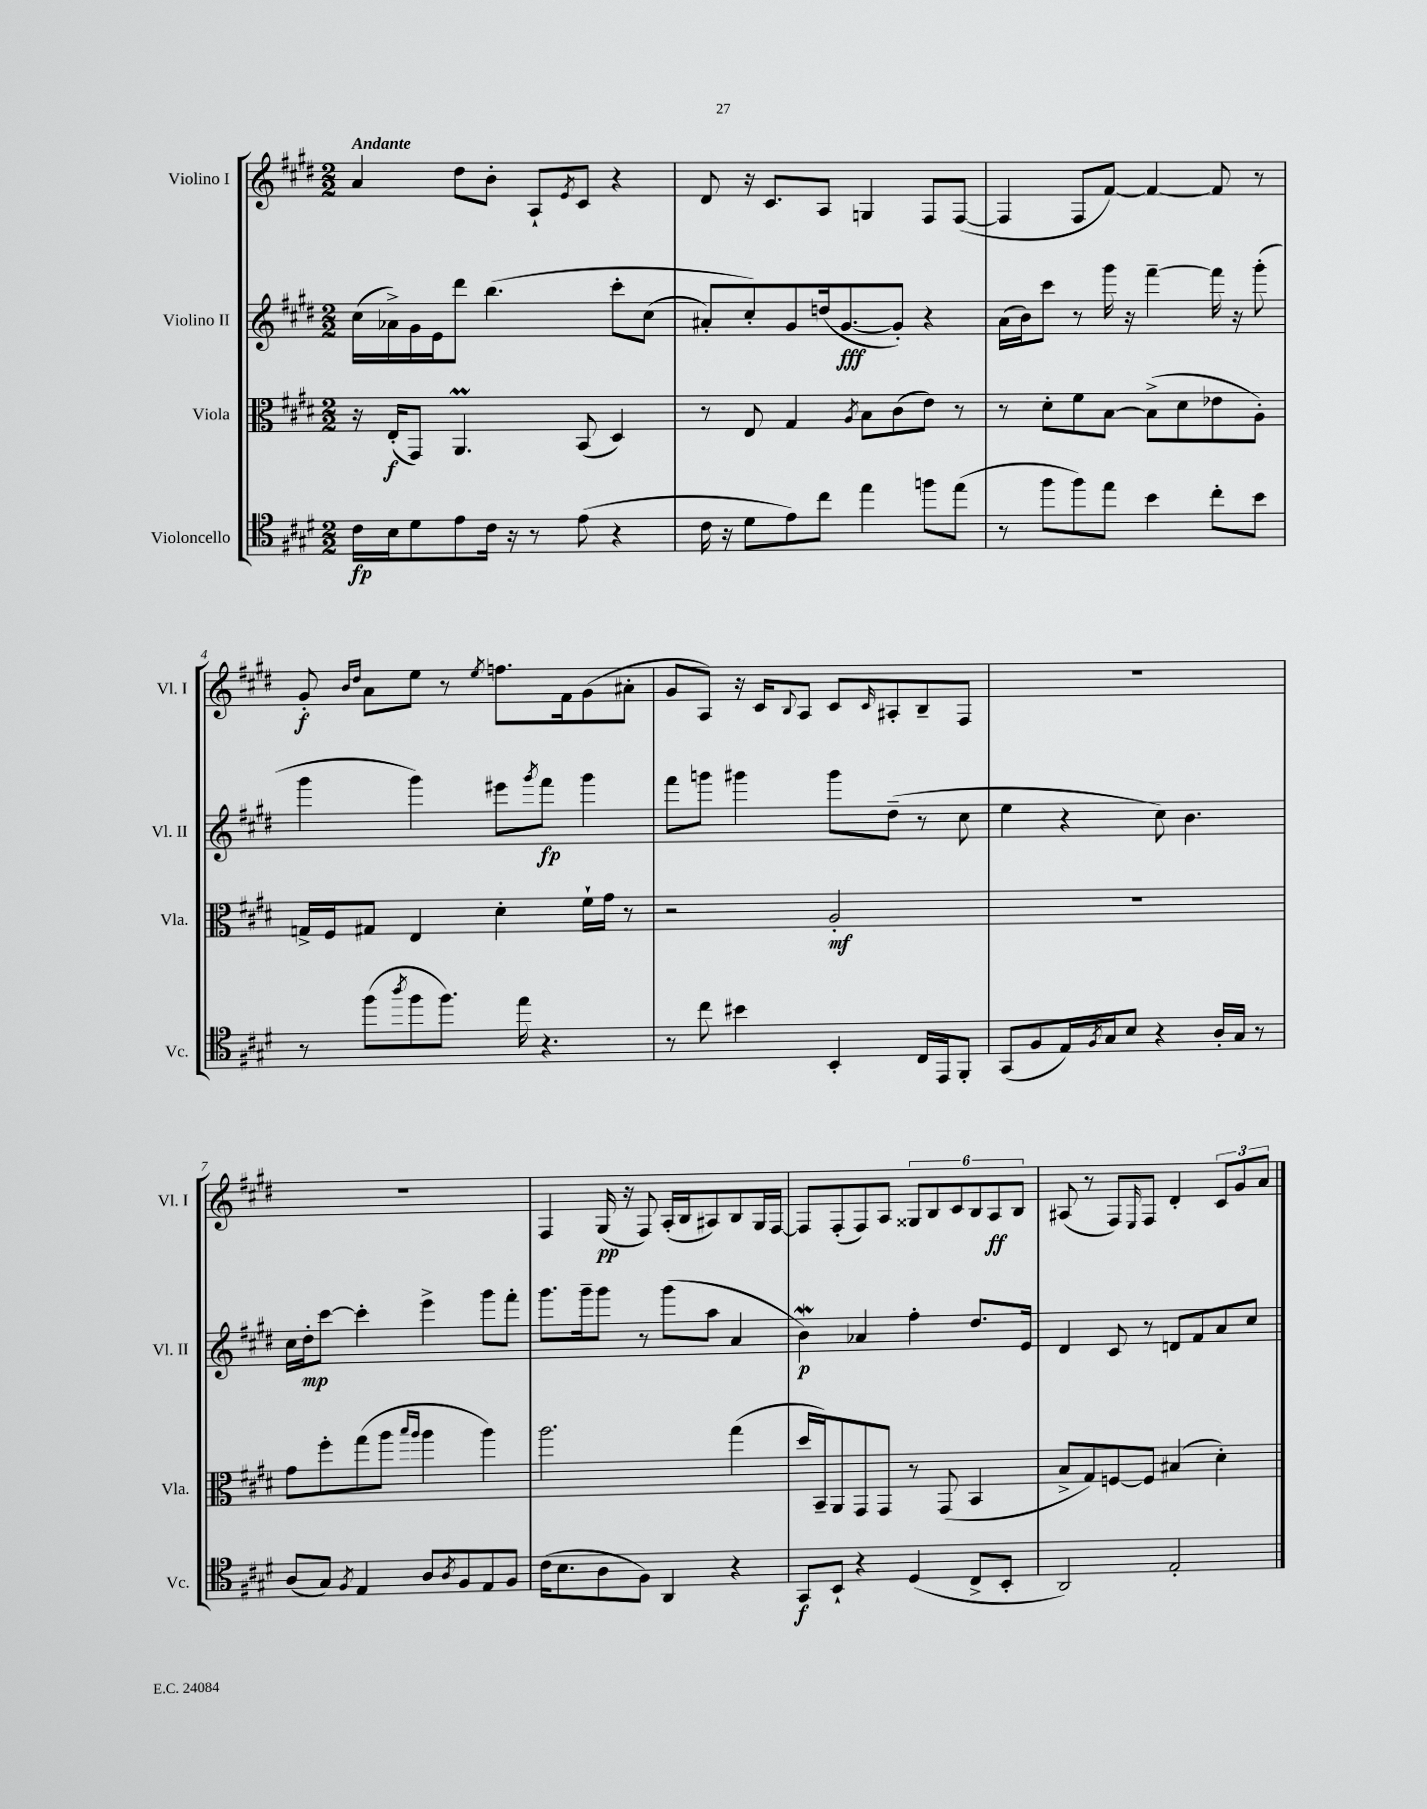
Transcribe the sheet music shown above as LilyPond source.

<<
\new StaffGroup <<
\new Staff = "s0" \with { instrumentName = "Violino I" shortInstrumentName = "Vl. I" } {
    \clef treble \key e \major \numericTimeSignature \time 2/2 \tempo "Andante"
    a'4 dis''8 b'8-. a8-! \acciaccatura { e'8 } cis'8 r4 |
    dis'8 r16 cis'8. a8 g4 fis8 fis8~( |
    fis4 fis8 fis'8~) fis'4~ fis'8 r8 |
    gis'8-.\f \grace { b'16 dis''16 } a'8 e''8 r8 \acciaccatura { e''8 } f''8. fis'16 gis'8( ais'8-. |
    gis'8 a8) r16 cis'16 \appoggiatura { b8 } a8 cis'8 \grace { cis'16 } ais8-. b8-- fis8 |
    R1 |
    R1 |
    fis4 gis16\pp( r16 fis8) a16-.( b16 ais8) b8 gis16 fis16~ |
    fis8 fis8-.( fis8) a8 \tuplet 6/4 { gisis8 b8 cis'8 b8 a8\ff b8 } |
    ais8( r8 fis8) \grace { e16 } fis8 dis'4-. \tuplet 3/2 { cis'8 gis'8 a'8 } \bar "|." |
}
\new Staff = "s1" \with { instrumentName = "Violino II" shortInstrumentName = "Vl. II" } {
    \clef treble \key e \major \numericTimeSignature \time 2/2
    cis''16( aes'16->) gis'16 e'16 dis'''8 b''4.\( cis'''8-. cis''8( |
    ais'8-.) cis''8-.\) gis'8 d''16( gis'8.~\fff gis'8-.) r4 |
    a'16( b'16) cis'''8 r8 gis'''16 r16 fis'''4~-- fis'''16 r16 gis'''8-.( |
    gis'''4 gis'''4) eis'''8 \acciaccatura { gis'''8 } fis'''8\fp gis'''4 |
    fis'''8 g'''8 gis'''4 gis'''8 dis''8--( r8 cis''8 |
    e''4 r4 cis''8) b'4. |
    cis''16 dis''16-.\mp cis'''8~ cis'''4-. e'''4-> gis'''8 fis'''8-. |
    gis'''8. gis'''16-- gis'''8 r8 gis'''8( a''8 a'4 |
    b'4\mordent\p) aes'4 fis''4-. dis''8. e'16 |
    dis'4 cis'8 r8 d'8 fis'8 a'8 cis''8 \bar "|." |
}
\new Staff = "s2" \with { instrumentName = "Viola" shortInstrumentName = "Vla." } {
    \clef alto \key e \major \numericTimeSignature \time 2/2
    r16 e16-.\f( gis,8) a,4.\prall b,8( dis4) |
    r8 e8 gis4 \acciaccatura { a8 } b8 cis'8( e'8) r8 |
    r8 dis'8-. fis'8 b8~ b8->( dis'8 ees'8 a8-.) |
    g16-> fis16 gis8 e4 dis'4-. fis'16-! gis'16 r8 |
    r2 a2-.\mf |
    R1 |
    gis'8 fis''8-. gis''8( a''8 \grace { b''16 a''16 } a''4 a''4) |
    a''2. gis''4( |
    dis''16 b,16--) a,8 gis,8 gis,8 r8 gis,8( b,4 |
    b8-> gis8) f8~ f8 bis4( dis'4-.) \bar "|." |
}
\new Staff = "s3" \with { instrumentName = "Violoncello" shortInstrumentName = "Vc." } {
    \clef tenor \key e \major \numericTimeSignature \time 2/2
    cis'16\fp b16 dis'8 e'8 cis'16 r16 r8 e'8( r4 |
    cis'16 r16 dis'8 e'8) cis''8 e''4 f''8 e''8( |
    r8 fis''8 fis''8) e''8 b'4 cis''8-. b'8 |
    r8 fis''8( \acciaccatura { a''8 } fis''8 fis''8.) e''16 r4. |
    r8 cis''8 bis'4 b,4-. cis16 e,16 fis,8-. |
    gis,8( fis8 e16) \acciaccatura { fis8 } gis16 b8 r4 a16-. gis16 r8 |
    a8( gis8) \acciaccatura { fis8 } e4 a8 \acciaccatura { a8 } fis8 e8 fis8 |
    cis'16( b8. a8 fis8) a,4 r4 |
    gis,8\f b,8-! r4 dis4( cis8-> b,8-. |
    a,2) e2-. \bar "|." |
}
>>
>>
